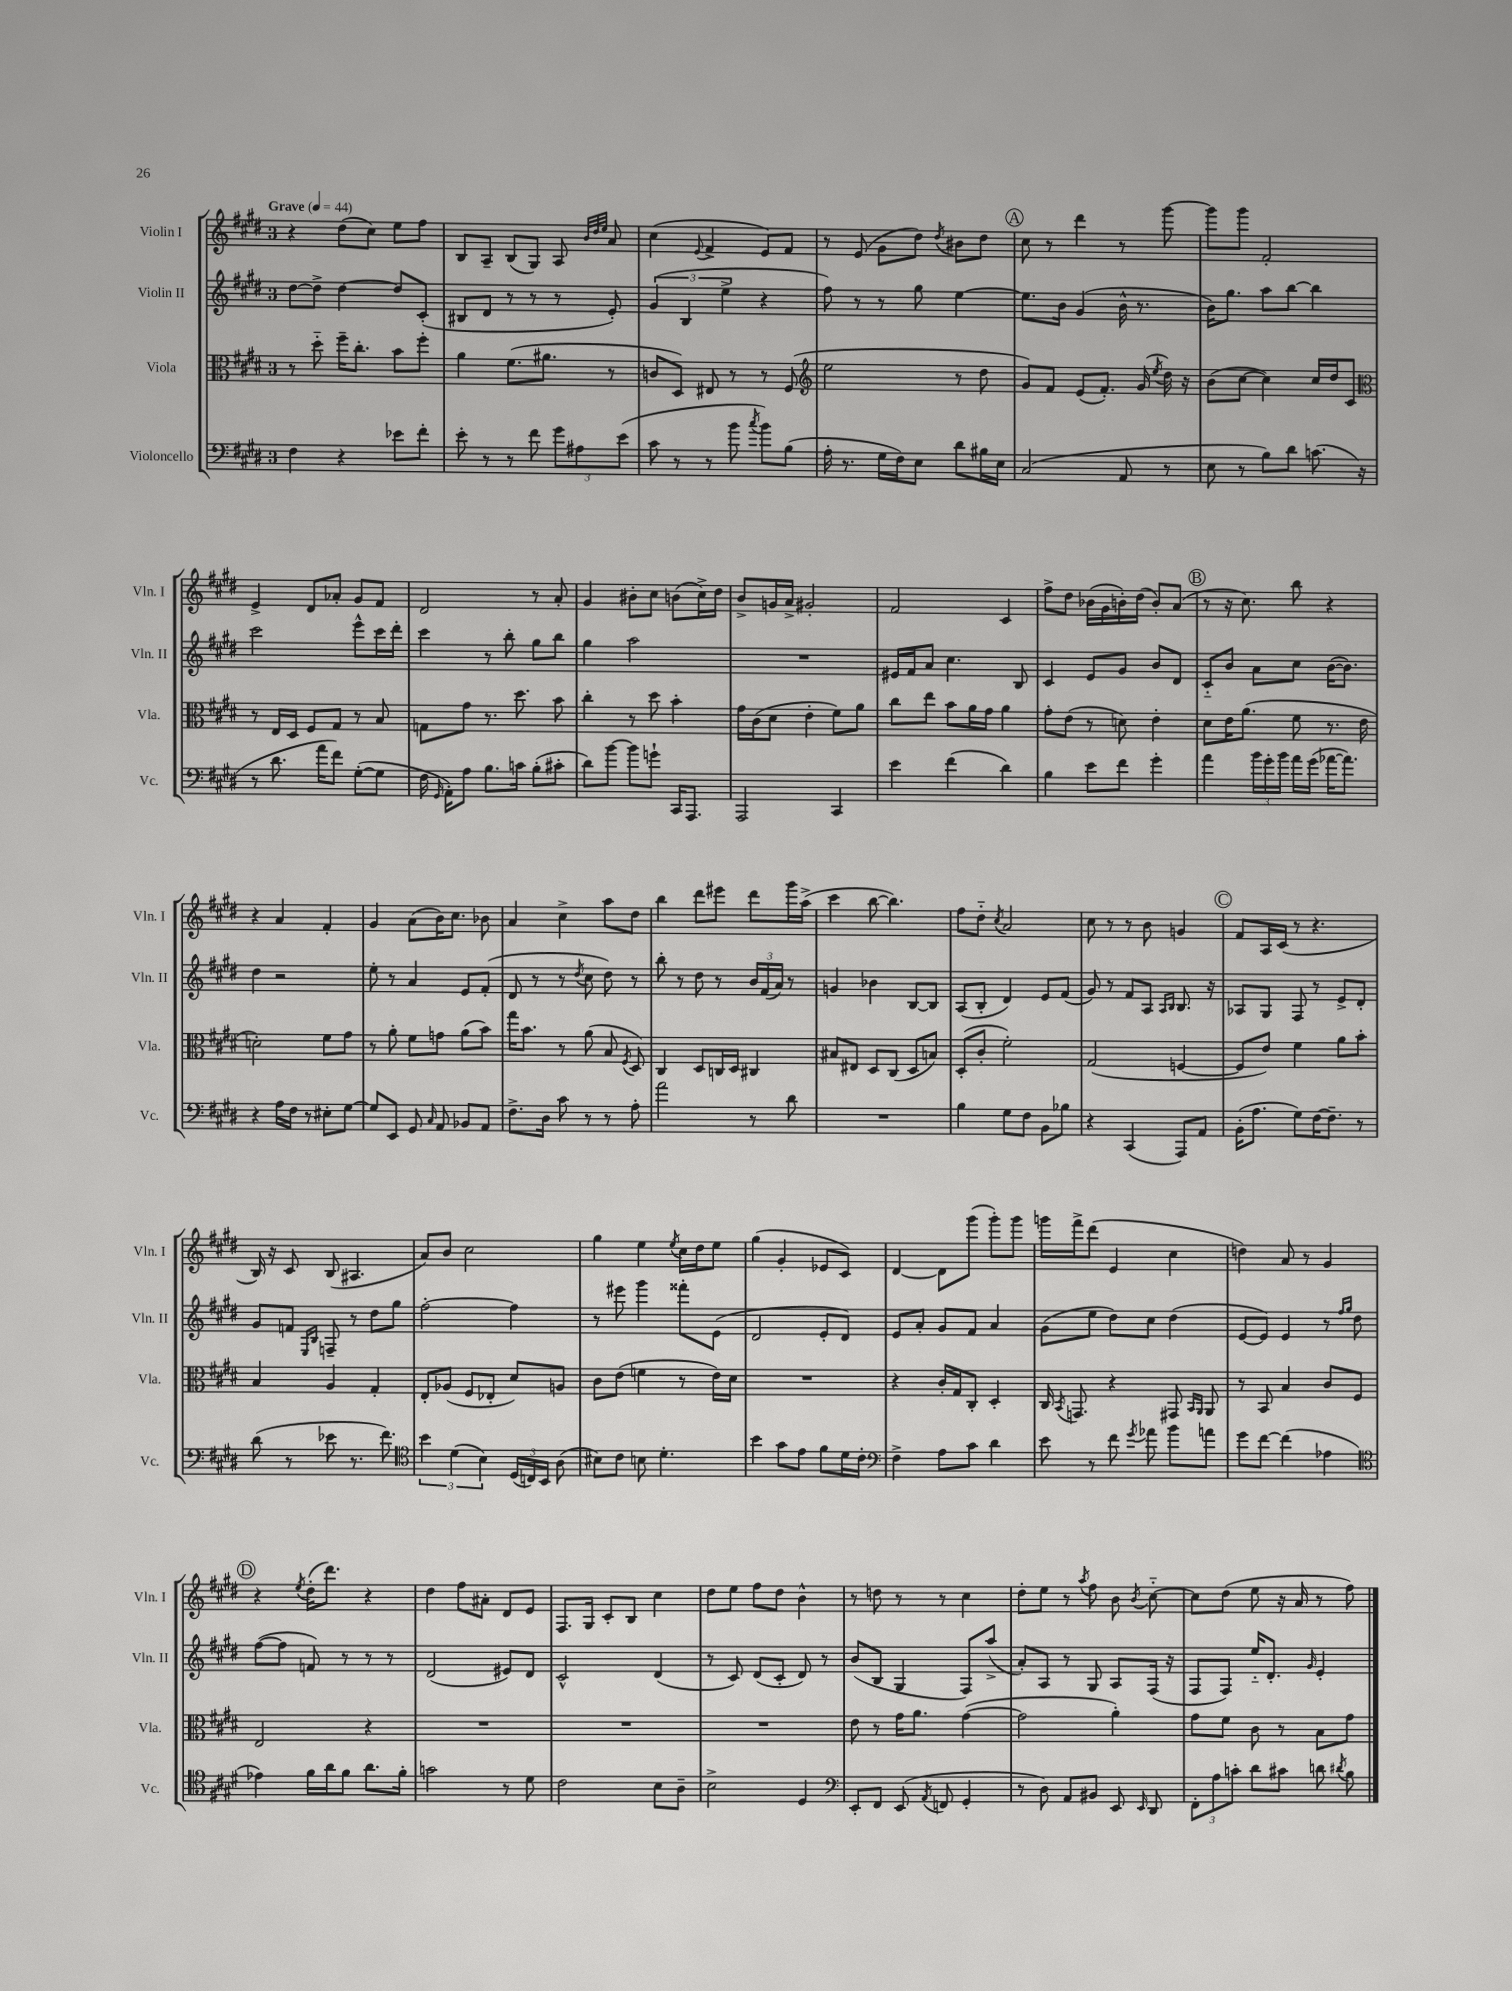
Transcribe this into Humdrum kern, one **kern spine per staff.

**kern	**kern	**kern	**kern
*staff4	*staff3	*staff2	*staff1
*clefF4	*clefC3	*clefG2	*clefG2
*k[f#c#g#d#]	*k[f#c#g#d#]	*k[f#c#g#d#]	*k[f#c#g#d#]
*M3/4	*M3/4	*M3/4	*M3/4
*MM44	*MM44	*MM44	*MM44
4F#	8r	[8dd#	4r
.	8dd#'~	8dd#^]	.
4r	16ff#~	[4dd#	(8dd#
.	8.cc#'	.	.
.	.	.	8cc#)
8e-	8b	8dd#]	8ee
8f#'	8ff#'	(8c#'	8ff#
=	=	=	=
8e'	4a	8B#	8B
8r	.	8d#	8A~
8r	(8.f#	8r	(8B
8f#	.	8r	8G#)
.	8.a#	.	.
12g#	.	8r	8A
12A#	.	.	.
.	.	.	32qqb
.	.	.	32qqdd#
.	.	.	32qqee
.	8r	8e')	8a
(12e	.	.	.
=	=	=	=
8c#	8c	(6g#	(4cc#
8r	8D#)	.	.
.	.	6B	.
.	.	.	8qqe
8r	8E#	.	4f#^
.	.	6ee^	.
8b	8r	.	.
8qcc#	.	.	.
8b)	8r	4r	8e)
(8B	(8F#	.	8f#
=	=	=	=
*	*clefG2	*	*
16A'	2ee	8ff#)	8r
8.r	.	.	.
.	.	8r	(8e
16G#	.	8r	8g#
16F#)	.	.	.
8E	.	8gg#	8dd#)
.	.	.	8qdd#
8d#	8r	[4ee	8b#
16B#	8dd#	.	8dd#
16E	.	.	.
=	=	=	=
(2C#	8g#)	8.ee]	8cc#
.	8f#	.	8r
.	.	16b	.
.	(8e	(4g#	4ddd#
.	8.f#')	.	.
8AA	.	16b^^	8r
.	(16g#	8.r	.
.	8qee	.	.
8r	16dd#)	.	[8ggg#
.	16r	.	.
=	=	=	=
8E	(8b	16b)	8ggg#]
.	.	8.gg#	.
8r	[8cc#	.	8ggg#
8B)	4cc#])	8aa	2f#'
8d#	.	[8bb	.
(8.c	16cc#	4bb]	.
.	16dd#	.	.
.	8c#	.	.
16r	.	.	.
=	=	=	=
*	*clefC3	*	*
8r	8r	2ccc#	4e^
8.d#	16E	.	.
.	16D#	.	.
.	8F#	.	8d#
16a	.	.	.
8f#)	8G#	.	8a-'
([8G#'	8r	8eee^^	8g#
8G#]	8B	16ccc#	8f#
.	.	16ddd#'	.
=	=	=	=
16F#	8G	4ccc#	2d#
16qqGG#	.	.	.
16AA')	.	.	.
8A	8g#	.	.
8.B	8.r	8r	.
.	.	8bb'	.
16c	8.dd#	.	.
(8B'	.	8gg#	8r
8c#'	8b	8bb	8a'
=	=	=	=
8d#)	4cc#'	4gg#	4g#
[8b	.	.	.
8b]	8r	2aa	8b#'
8g`	8dd#	.	8cc#
16CC#	4b'	.	(8b
8.AAA	.	.	.
.	.	.	16cc#^)
.	.	.	16dd#
=	=	=	=
2AAA	16g#	2.r	8b^
.	(16c#	.	.
.	8d#	.	16g
.	.	.	16a^
.	4e'	.	2g#'
4CC#	8f#)	.	.
.	8a	.	.
=	=	=	=
4e	8cc#	16e#	2f#
.	.	16f#	.
.	8ee	8a	.
(4f#	8b	4.cc#	.
.	16a	.	.
.	16g#	.	.
4d#)	4a	.	4c#
.	.	8B	.
=	=	=	=
4B	8g#'	4c#	8ff#^
.	(8e	.	8dd#
8e	8r	8e	(16b-
.	.	.	16g#
8f#	8d)	8g#	16b')
.	.	.	(16dd#
4g#'	4e'	8b	8b')
.	.	8d#	(8a
=	=	=	=
4a	8d#	8c#'~	8r
.	16e	8b	16r
.	(8.a	.	8.cc#)
24b	.	8a	.
24g#'	.	.	.
24b	.	.	.
16a	8f#	8cc#	8bb
(16g#	.	.	.
[16a-	8.r	([16b	4r
8.a-])	.	8.b])	.
.	16e	.	.
=	=	=	=
4r	2d')	4dd#	4r
16A	.	2r	4a
16F#	.	.	.
8r	.	.	.
8E#'	8f#	.	4f#'
[8G#	8g#	.	.
=	=	=	=
8G#]	8r	8ee'	4g#
8EE	8a'	8r	.
8GG#	8f#	4a	(8a
16qqC#	.	.	.
8AA	8g	.	16b)
.	.	.	8.cc#
8BB-	(8a	8e	.
8AA	8b)	(8f#'	8b-
=	=	=	=
8.F#^	16gg#	8d#	4a
.	8.b	.	.
.	.	8r	.
16D#	.	.	.
8c#	8r	8r	4cc#^
.	.	8qdd#	.
8r	(8a	8cc#	.
8r	8B	8dd#)	8aa
.	8qF#	.	.
8A'	8D#)	8r	8dd#
=	=	=	=
2a	4C#	8bb'	4bb
.	.	8r	.
.	8D#	8dd#	8ddd#
.	16C	8r	8eee#
.	16D#	.	.
8r	4C#	24b	8ddd#
.	.	(24f#	.
.	.	24a)	.
8d#	.	8r	16ggg#
.	.	.	(16aa^
=	=	=	=
2.r	8B#	4g	4ccc#
.	8E#	.	.
.	8D#	4b-	[8bb
.	(8C#	.	4.bb])
.	8D#	[8B	.
.	8B)	8B]	.
=	=	=	=
4B	(8D#'	(8A	8ff#
.	8c#'	8B'	8dd#'~
.	.	.	8qcc#
8G#	2f#')	4d#)	2a
8F#	.	.	.
8BB	.	8e	.
8B-	.	(8f#	.
=	=	=	=
4r	(2G#	8g#)	8cc#
.	.	8r	8r
(4CC#	.	8f#	8r
.	.	8A	8b
.	.	16qqA	.
.	.	16qqB	.
8AAA)	[4F	8.B	4g
8AA	.	.	.
.	.	16r	.
=	=	=	=
(16BB'	8F]	8A-	8f#
8.A	.	.	.
.	8e)	8G#	16A
.	.	.	(16c#
8G#)	4f#	8F#	8r
[16F#	.	8r	4.r
8.F#~]	.	.	.
.	8a	8e^	.
8r	8b'	8d#'	.
=	=	=	=
(8d#	4B	8g#	16B)
.	.	.	16r
8r	.	8f	8c#
.	.	16qqE	.
.	.	16qqB	.
8e-	4A	8F~	(8B
8.r	.	8r	4.A#
.	4G#'	8dd#	.
8.f#)	.	.	.
.	.	8gg#	.
=	=	=	=
*clefC4	*	*	*
6b	8E'	[2ff#'	8a)
.	(8A-	.	8b
(6d#	.	.	.
.	8F#	.	2cc#
6B)	.	.	.
.	8E-'	.	.
(24D#	8d#)	4ff#]	.
24C)	.	.	.
24BB	.	.	.
(8A	8A	.	.
=	=	=	=
8B#)	8c#	8r	4gg#
8c#	(8e	8eee#	.
8B	4f	4ggg#	4ee
4.d#'	.	.	.
.	.	.	8qee
.	8r	8fff##'	16cc#
.	.	.	16dd#
.	16e)	(8e	8ee
.	16d#	.	.
=	=	=	=
4b	2.r	2d#	(4gg#
8g#	.	.	4g#'
8e	.	.	.
8f#	.	8e'	8e-
16d#	.	8d#)	8c#)
16c#'	.	.	.
=	=	=	=
*clefF4	*	*	*
4F#^	4r	8e	[4d#
.	.	8a'	.
8A	16c#'	8g#	8d#]
.	16G#	.	.
8c#	8C#'	8f#	(8ggg#
4d#	4D#'	4a	8ggg#')
.	.	.	8ggg#
=	=	=	=
8e	16C#	(8g#	16ggg
.	8qBB	.	.
.	8.GG	.	16fff#^
8r	.	8ee	(8ddd#
8f#	4r	8dd#)	4e
8qg#	.	.	.
8a-	.	8cc#	.
8b	8GG#	(4dd#	4cc#
.	16qqBB	.	.
.	16qqAA	.	.
8a	8AA	.	.
=	=	=	=
8g#	8r	[8e	4dd)
[8f#	8BB	8e])	.
(4f#]	4B	4e	8a
.	.	.	8r
4A-	8c#	8r	4g#
.	.	16qqff#	.
.	.	16qqgg#	.
.	8F#	8dd#	.
=	=	=	=
*clefC4	*	*	*
4e-)	2E	([8ff#	4r
.	.	8ff#]	.
.	.	.	8qee
16f#	.	8f)	(16dd#'
16a	.	.	8.ddd#)
8f#	.	8r	.
8.a	4r	8r	4r
.	.	8r	.
16f#'	.	.	.
=	=	=	=
2g	2.r	(2d#	4dd#
.	.	.	8ff#
.	.	.	8a#'
8r	.	8e#)	8d#
8d#	.	8d#	8e
=	=	=	=
2c#	2.r	2c#^^	8.F#
.	.	.	16G#
.	.	.	8c#'
.	.	.	8B
8B	.	(4d#	4cc#
8A~	.	.	.
=	=	=	=
2B^	2.r	8r	8dd#
.	.	8c#)	8ee
.	.	(8d#	8ff#
.	.	8c#'	8dd#
4D#	.	8d#)	4b^^
.	.	8r	.
=	=	=	=
*clefF4	*	*	*
8EE'	8e	(8b	8r
8FF#	8r	8B	8dd
(8EE	16g#	4G#	8r
.	8.a	.	.
8qAA	.	.	.
8FF	.	.	8r
4GG#'	([4g#	8F#)	4cc#
.	.	(8aa^	.
=	=	=	=
8r	2g#]	8a')	8dd#'
8D#)	.	8A	8ee
8AA	.	8r	8r
.	.	.	8qaa
8BB#	.	8G#	8ff#
8EE	4a')	8A	8b
16qqEE	.	.	8qb
8DD#	.	(16F#	[8cc#'~
.	.	16r	.
=	=	=	=
12FF#'	8g#	8F#	8cc#]
12A	.	.	.
.	8f#	8F#)	(8dd#
12c'	.	.	.
8d#	8c#	16ee'~	8ee
.	.	8.d#'	.
8c#	8r	.	16r
.	.	.	16a
.	.	16qqg#	.
8d	8B	4e'	8r
8qd#	.	.	.
8B	8g#	.	8ff#)
==	==	==	==
*-	*-	*-	*-
